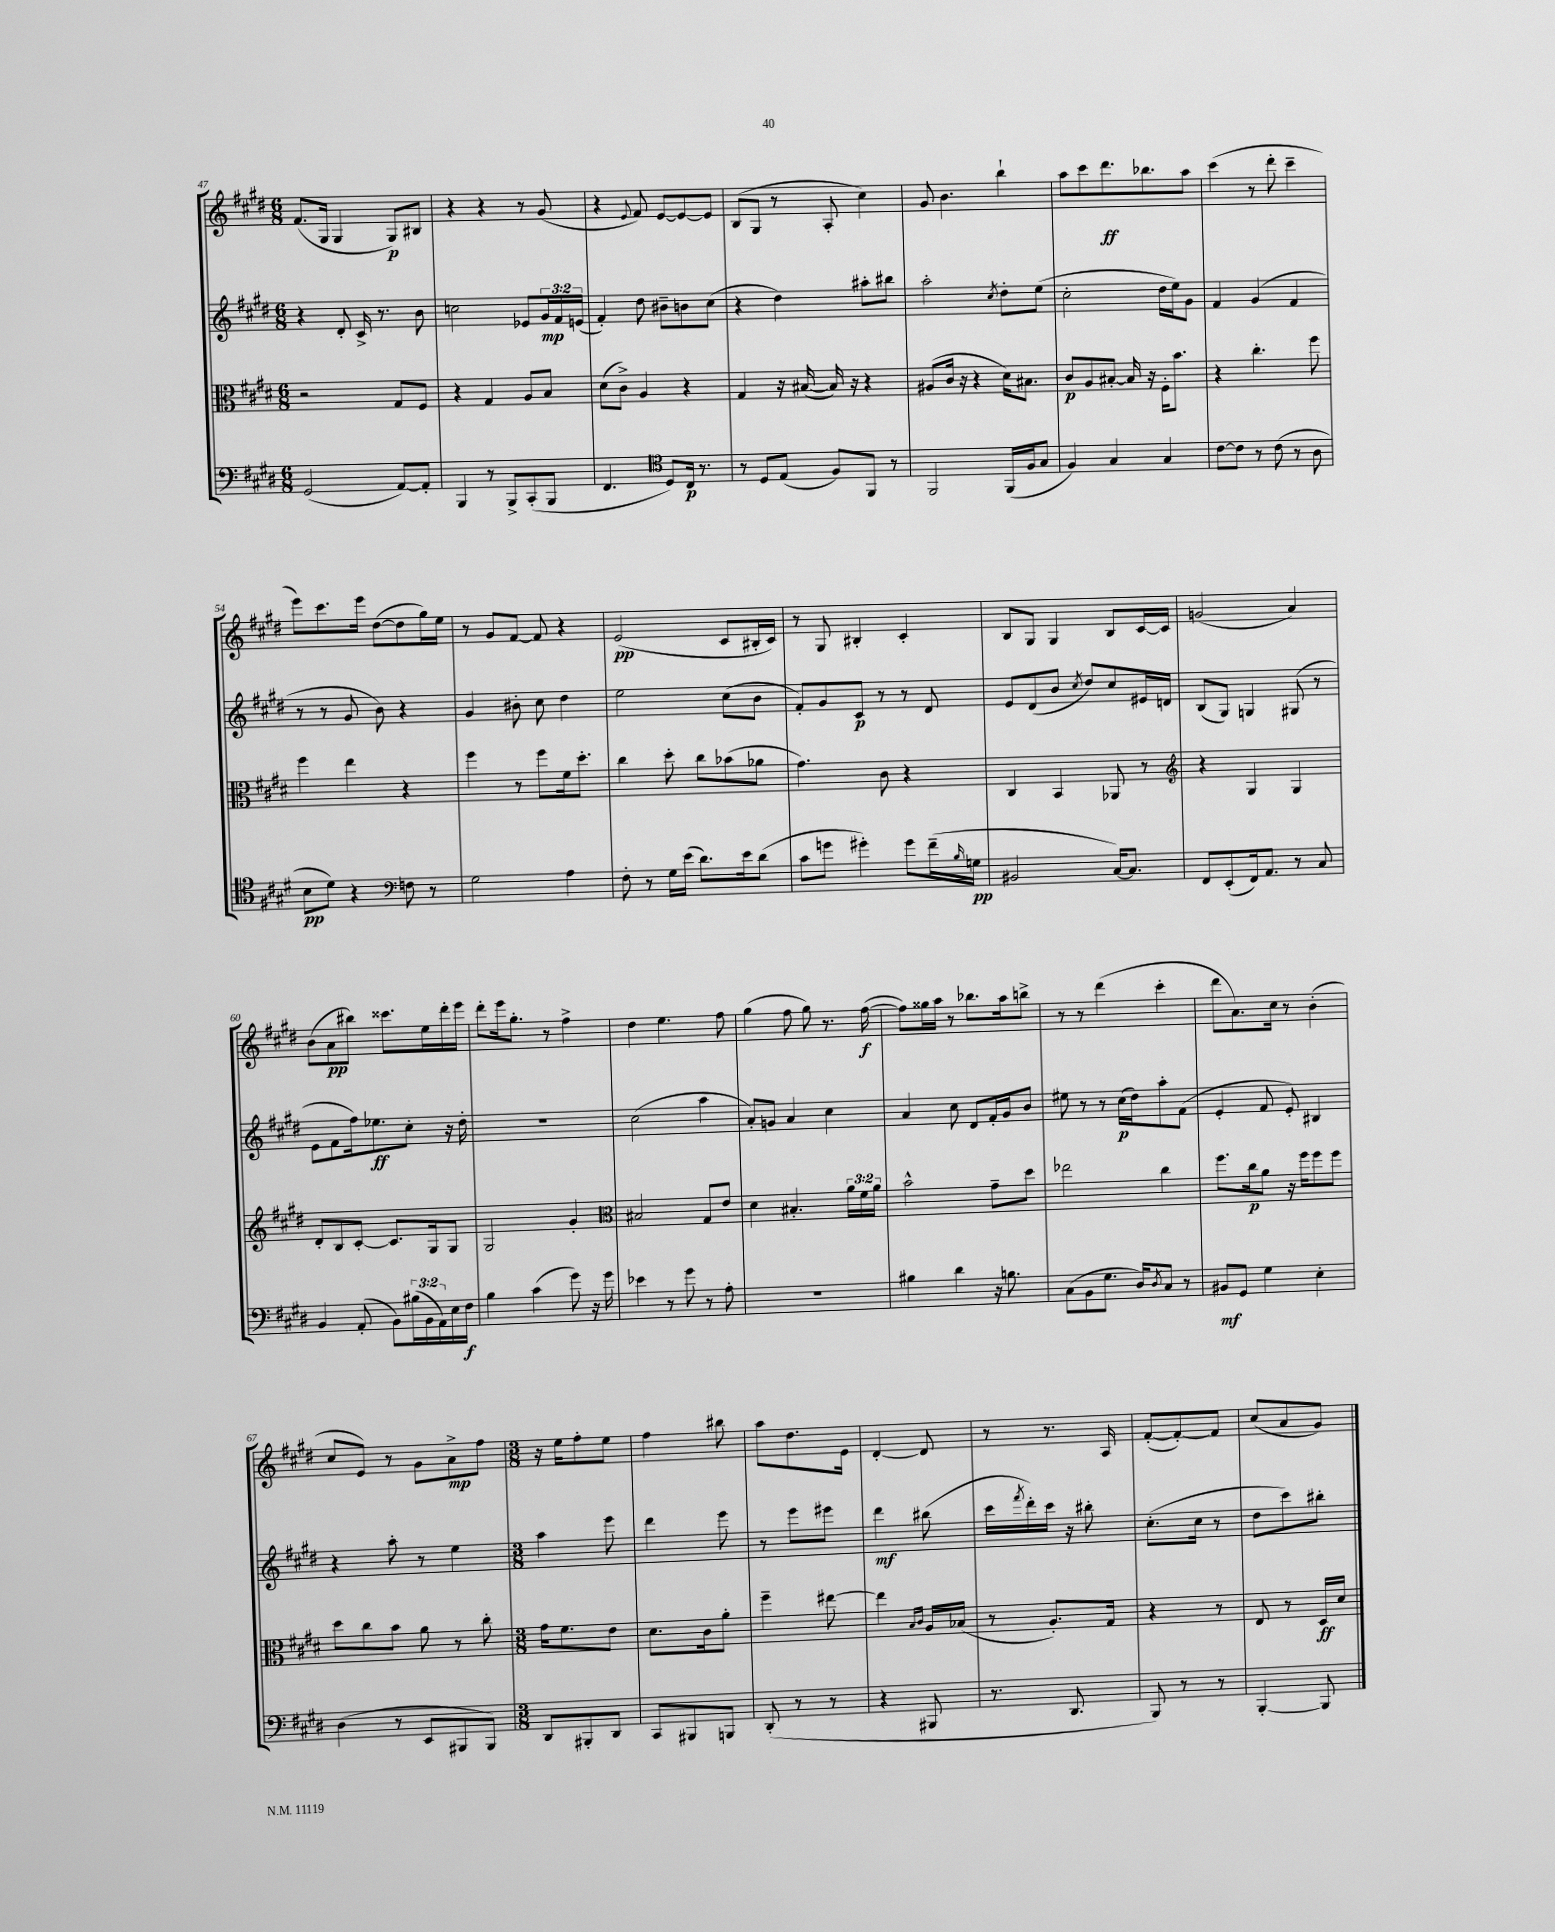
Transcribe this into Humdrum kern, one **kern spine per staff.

**kern	**kern	**kern	**kern
*staff4	*staff3	*staff2	*staff1
*clefF4	*clefC3	*clefG2	*clefG2
*k[f#c#g#d#]	*k[f#c#g#d#]	*k[f#c#g#d#]	*k[f#c#g#d#]
*M6/8	*M6/8	*M6/8	*M6/8
(2GG#/	2r	4r	(8.f#/L
.	.	.	16G#/Jk
.	.	8d#'/	4G#/
.	.	16c#^/	.
.	.	8.r	.
[8AA/L)	8G#/L	.	8G#/L)
8AA'/]J	8F#/J	8b\	8B#/J
=	=	=	=
4BBB/	4r	2cc\	4r
8r	4G#/	.	4r
8BBB^/L	.	.	.
(8CC#'/	8A/L	8e-/L	8r
8BBB/J	8B/J	24g#/L	(8g#/
.	.	24f#/	.
.	.	(24e/JJ	.
=	=	=	=
4.FF#/	(8d#\L	4f#'/)	4r
.	8c#^\J)	.	.
.	.	.	8qqe/
.	4A/	8dd#\	8f#/)
*clefC4	*	*	*
8D#/L)	.	8b#~\L	[8e/L
16C#/Jk	4r	8b\	8e/_
8.r	.	.	.
.	.	(8cc#\J	8e/]J
=	=	=	=
8r	4G#/	4r	(8B/L
8D#/L	.	.	8G#/J
(8E/J	16r	4dd#\)	8r
.	([16B#/	.	.
8F#/L)	16B#/])	.	8A'/
.	16r	.	.
8FF#/J	4r	8aa#'\L	4cc#\)
8r	.	8bb#\J	.
=	=	=	=
2FF#/	(8A#/L	2aa'\	8g#/
.	16c#/Jk	.	4.b\
.	16r	.	.
.	4r	.	.
.	.	8qcc#/	.
(16FF#/LL	16d#\LK)	8dd#'\L	4bb`\
16F#/J	8.B#\J	.	.
8G#/J	.	(8ee\J	.
=	=	=	=
4F#/)	8c#/L	2cc#'\	8aa\L
.	8A/	.	8ccc#\
4G#/	[8B#'/J	.	8.ddd#\
.	16B#/]	.	.
.	16r	.	8.bb-\
4G#/	16F#'\LK	16dd#\LL	.
.	8.b\J	16ee\J)	.
.	.	8g#\J	8aa\J
=	=	=	=
[8c#\L	4r	4f#/	(4ccc#\
8c#\]J	.	.	.
8r	4.cc#'\	(4g#/	8r
(8c#\	.	.	8ddd#'\
8r	.	4f#/	4ccc#~\
8A\	8ff#\	.	.
=	=	=	=
8B\L	4ff#\	8r	8eee\L)
8d#\J)	.	8r	8.ccc#\
4r	4ee\	8g#/	.
.	.	.	16eee\Jk
.	.	8b\)	([8dd#\L
*clefF4	*	*	*
8F\	4r	4r	8dd#\]
8r	.	.	16gg#\L)
.	.	.	16ee\JJ
=	=	=	=
2G#\	4ff#\	4g#/	8r
.	.	.	8g#/L
.	8r	8b#'\	[8f#/J
.	8ff#\L	8cc#\	8f#/]
4A\	16f#\k	4dd#\	4r
.	8.dd#'\J	.	.
=	=	=	=
8F#'\	4cc#\	2ee\	(2e/
8r	.	.	.
16G#\LL	8dd#'\	.	.
(16e\JJ	.	.	.
8.d#\L)	8cc#\L	.	.
.	(8b-\	(8cc#\L	8c#/L
16e\k	.	.	.
(8d#\J	8a-\J	8b\J	16B#'/L
.	.	.	16c#/JJ)
=	=	=	=
8c#\L	4.g#\)	8f#'/L)	8r
8g\J	.	8g#/	8G#/
4g#'\)	.	8c#/J	4B#'/
.	8c#\	8r	.
8g#\L	4r	8r	4c#'/
(16f#~\L	.	8d#/	.
16qqB/	.	.	.
16G\JJ	.	.	.
=	=	=	=
2BB#/	4C#/	8e/L	8B/L
.	.	(8d#/	8G#/J
.	4BB/	8b/J	4G#/
.	.	8qcc#/	.
.	.	8dd#/L)	.
[16C#/LK)	8AA-/	8cc#/	8B/L
8.C#/]J	.	.	.
.	8r	16e#/L	[16c#/L
.	.	16d/JJ	16c#/]JJ
=	=	=	=
*	*clefG2	*	*
8FF#/L	4r	(8B/L	(2g/
(8EE'/	.	8G#/J)	.
16FF#/k)	4G#/	4G/	.
8.AA/J	.	.	.
8r	4G#/	(8G#/	4a/)
8C#/	.	8r	.
=	=	=	=
4BB/	8d#'/L	8e\L	(8b\L
.	8B/	8f#\	8a\
(8AA'/	[8c#'/J	16ff#\k)	8bb#\J)
.	.	8.ee-\	.
8BB\L)	8.c#/]L	.	8.ccc##\L
(24B#\L	.	8cc#'\J	.
24BB\	.	.	.
.	16G#/k	.	16ee\L
24AA\)	.	.	.
16E\	8G#/J	16r	16ddd#'\
16F#\JJ	.	16dd#'\	16eee\JJ
=	=	=	=
4B\	2G#/	2.r	8ddd#'\L
.	.	.	16eee\k
.	.	.	8.gg#'\J
(4c#\	.	.	.
.	.	.	8r
8g#\)	4g#'/	.	4ff#^\
16r	.	.	.
16g#\	.	.	.
=	=	=	=
*	*clefC3	*	*
4e-\	2B#/	(2cc#\	4dd#\
8r	.	.	4.ee\
8g#\	.	.	.
8r	8G#/L	4aa\	.
8A'\	8e/J	.	8ff#\
=	=	=	=
2.r	4d#\	8a'/L)	(4gg#\
.	.	8g/J	.
.	4.B#'/	4a/	8ff#\
.	.	.	8gg#\)
.	.	4cc#\	8.r
.	24a\LL	.	.
.	24f#\	.	.
.	.	.	([16ff#\
.	24a\JJ	.	.
=	=	=	=
4B#\	2b^^\	4a/	8ff#\]L)
.	.	.	16gg##\L
.	.	.	16aa\JJ
4d#\	.	8cc#\	8r
.	.	8d#/L	8.bb-\L
16r	8g#~\L	16f#'/L	.
8.B\	.	16g#/J	16aa\k
.	8dd#\J	8b/J	8bb^\J
=	=	=	=
(8C#\L	2ee-\	8ee#\	8r
8BB\	.	8r	8r
8.G#\J	.	8r	(4ddd#\
.	.	(16cc#\LL	.
16D#/LK)	.	16dd#\J)	.
8qD#/	.	.	.
8C#/J	4cc#\	8aa'\	4ccc#'\
8r	.	(8f#\J	.
=	=	=	=
8BB#/L	8.ff#\L	4e'/	8ddd#\L
8GG#/J	.	.	8.a\)
.	16cc#\k	.	.
4G#\	8a\J	8f#/	.
.	.	.	16cc#\Jk
.	16r	8e'/)	8r
.	16ff#\LK	.	.
4E'\	8ff#\	4B#/	(4b'\
.	8ff#\J	.	.
=	=	=	=
(4D#\	8dd#\L	4r	8cc#/L
.	8cc#\	.	8e/J)
8r	8b\J	8aa'\	8r
8EE/L	8a\	8r	8g#\L
8BBB#/	8r	4ee\	8a^\
8BBB#/J)	8cc#'\	.	8ff#\J
=	=	=	=
*M3/8	*M3/8	*M3/8	*M3/8
8DD#/L	16g#\LK	4aa\	16r
.	8.f#\	.	16ee\LK
8BBB#'/	.	.	8ff#'\
8DD#/J	8e\J	8eee\	8ee\J
=	=	=	=
8CC#/L	8.d#\L	4ddd#\	4ff#\
8BBB#/	.	.	.
.	16c#\k	.	.
8BBB/J	8a'\J	8eee\	8bb#\
=	=	=	=
(8DD#'/	4ff#~\	8r	8aa\L
8r	.	8eee\L	8.dd#\
8r	[8ee#\	8eee#\J	.
.	.	.	16e\Jk
=	=	=	=
4r	4ee#\]	4ddd#\	[4d#'/
.	16qqB/LL	.	.
.	16qqc#/JJ	.	.
8BBB#/	16A/LL	(8bb#\	8d#/]
.	(16B-/JJ	.	.
=	=	=	=
8.r	8r	16ccc#\LL	8r
.	.	8qfff#/	.
.	.	16ddd#'\)	.
.	8.A'/L)	16ccc#\JJ	8.r
8.DD#/	.	16r	.
.	.	8bb#'\	.
.	16G#/Jk	.	16A/
=	=	=	=
8BBB/)	4r	(8.cc#'\L	([8f#'/L
8r	.	.	8f#'/_)
.	.	16cc#\Jk	.
8r	8r	8r	8f#/]J
=	=	=	=
[4BBB'/	8E/	8dd#\L	(8cc#/L
.	8r	8ccc#\)	8a/
8BBB/]	16D#/LL	8bb#'\J	8g#/J)
.	16d#/JJ	.	.
==	==	==	==
*-	*-	*-	*-
